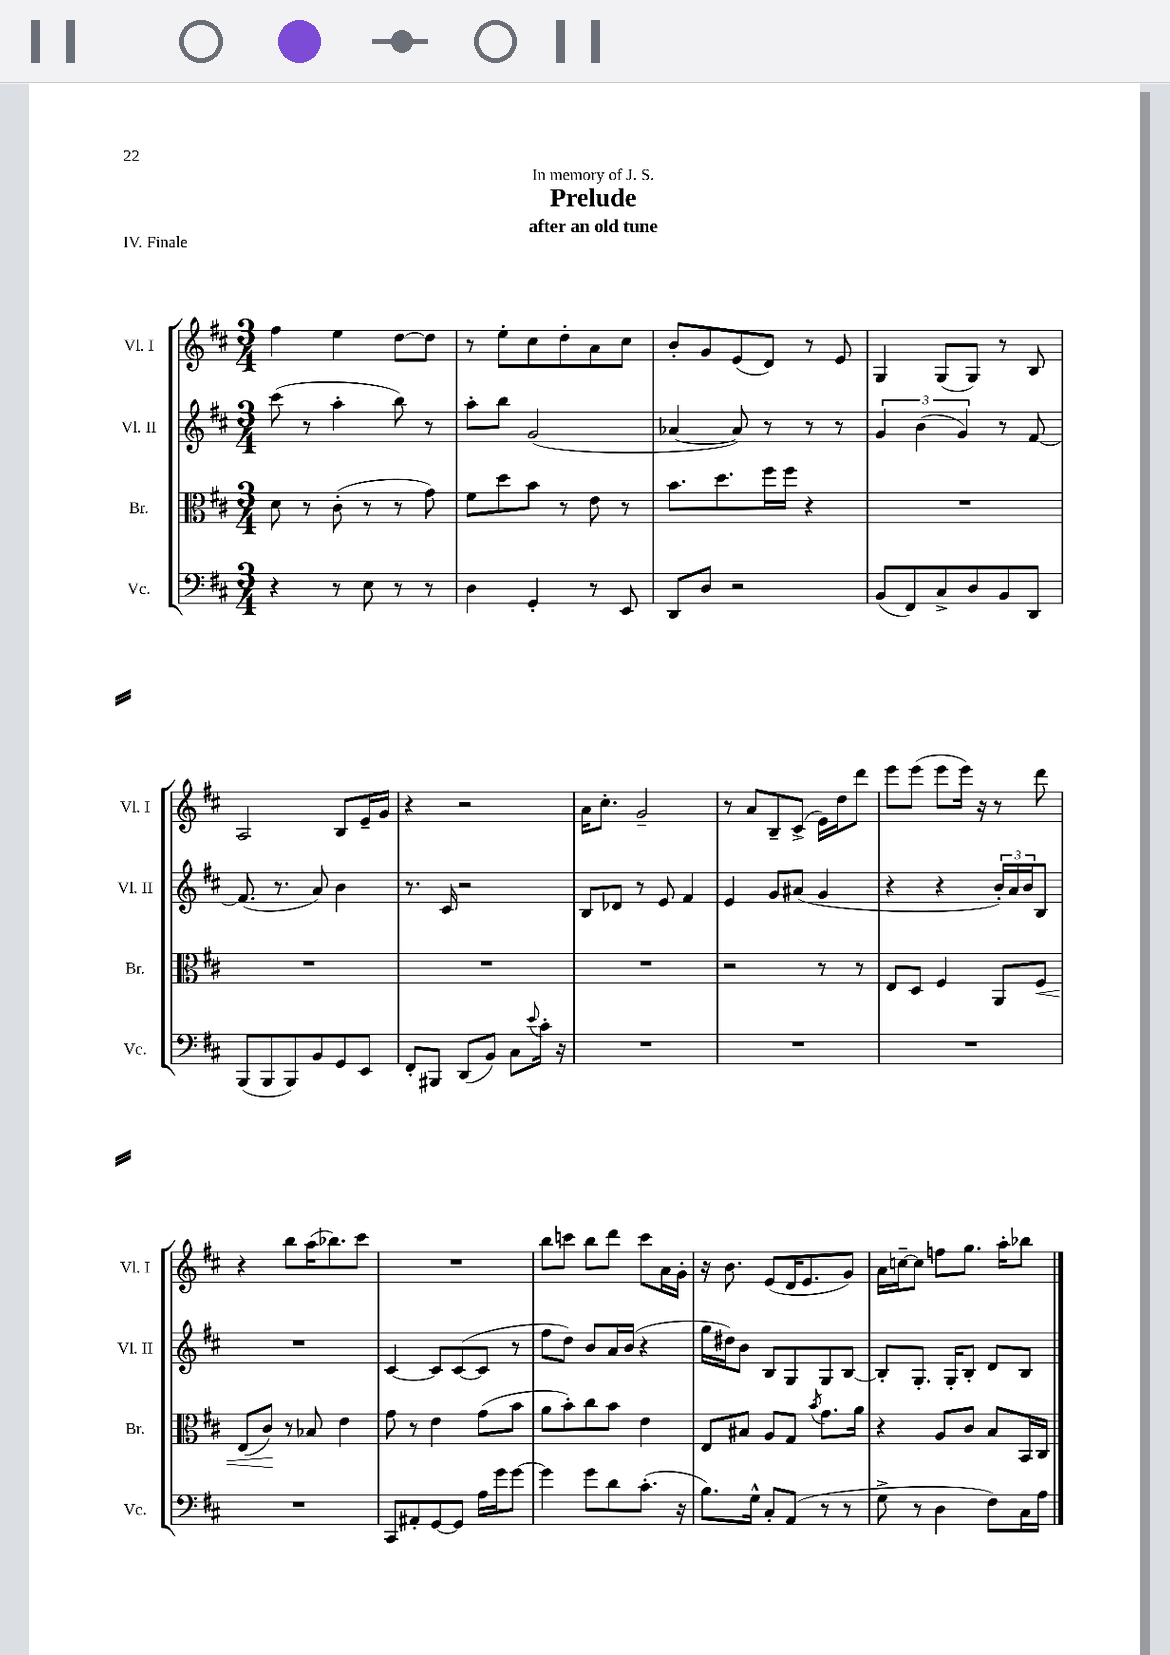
\header { title = "Prelude" subtitle = "after an old tune" dedication = "In memory of J. S." piece = "IV. Finale" }
<<
\new StaffGroup <<
\new Staff = "s0" \with { instrumentName = "Vl. I" shortInstrumentName = "Vl. I" } {
    \clef treble \key d \major \numericTimeSignature \time 3/4
    fis''4 e''4 d''8~ d''8 |
    r8 e''8-. cis''8 d''8-. a'8 cis''8 |
    b'8-. g'8 e'8( d'8) r8 e'8 |
    g4 g8( g8) r8 b8 |
    a2 b8 e'16-- g'16 |
    r4 r2 |
    a'16 cis''8.-. g'2-- |
    r8 a'8 b8-- cis'8->( e'16) d''16 d'''8 |
    e'''8 e'''8( e'''8 e'''16) r16 r8 d'''8 |
    r4 b''8 a''16( bes''8.) cis'''8 |
    R2. |
    b''8 c'''8 b''8 d'''8 c'''8 a'16 g'16-. |
    r16 b'8. e'8( d'16 e'8. g'8) |
    a'16 c''16~-- c''8 f''8 g''8. a''16-. bes''8 \bar "|." |
}
\new Staff = "s1" \with { instrumentName = "Vl. II" shortInstrumentName = "Vl. II" } {
    \clef treble \key d \major \numericTimeSignature \time 3/4
    cis'''8( r8 a''4-. b''8) r8 |
    a''8-. b''8 g'2( |
    aes'4~ aes'8) r8 r8 r8 |
    \tuplet 3/2 { g'4 b'4( g'4) } r8 fis'8~ |
    fis'8.( r8. a'8) b'4 |
    r8. cis'16 r2 |
    b8 des'8 r8 e'8 fis'4 |
    e'4 g'8 ais'8( g'4 |
    r4 r4 \tuplet 3/2 { b'16-.) a'16 b'16 } b8 |
    R2. |
    cis'4~ cis'8 cis'8~( cis'8 r8 |
    fis''8 d''8) b'8 a'16 b'16( r4 |
    g''16 dis''16) b'8 b8 g8 g8 b8~ |
    b8-. g8.-. g16-. b8-. d'8 b8 \bar "|." |
}
\new Staff = "s2" \with { instrumentName = "Br." shortInstrumentName = "Br." } {
    \clef alto \key d \major \numericTimeSignature \time 3/4
    d'8 r8 cis'8-.( r8 r8 g'8) |
    fis'8 d''8 b'8 r8 e'8 r8 |
    b'8. d''8. fis''16 fis''16 r4 |
    R2. |
    R2. |
    R2. |
    R2. |
    r2 r8 r8 |
    e8 d8 fis4 a,8 fis8\< |
    e8( cis'8\!) r8 bes8 e'4 |
    g'8 r8 e'4 g'8( b'8 |
    a'8 b'8-.) cis''8 b'8 e'4 |
    e8 bis8 a8 g8 \acciaccatura { b'8 } g'8. a'16 |
    r4 a8 cis'8 b8 b,16 cis16 \bar "|." |
}
\new Staff = "s3" \with { instrumentName = "Vc." shortInstrumentName = "Vc." } {
    \clef bass \key d \major \numericTimeSignature \time 3/4
    r4 r8 e8 r8 r8 |
    d4 g,4-. r8 e,8 |
    d,8 d8 r2 |
    b,8( fis,8) cis8-> d8 b,8 d,8 |
    b,,8( b,,8 b,,8) b,8 g,8 e,8 |
    fis,8-. bis,,8 d,8( b,8) cis8 \appoggiatura { e'8 } cis'16-. r16 |
    R2. |
    R2. |
    R2. |
    R2. |
    cis,8 ais,8-. g,8~ g,8 a16 g'16 g'8~ |
    g'4 g'8 d'8 cis'8.-.( r16 |
    b8.) g16-^ cis8-. a,8( r8 r8 |
    g8-> r8 d4 fis8) cis16 a16 \bar "|." |
}
>>
>>
\layout { \context { \Score \remove "Bar_number_engraver" } }
